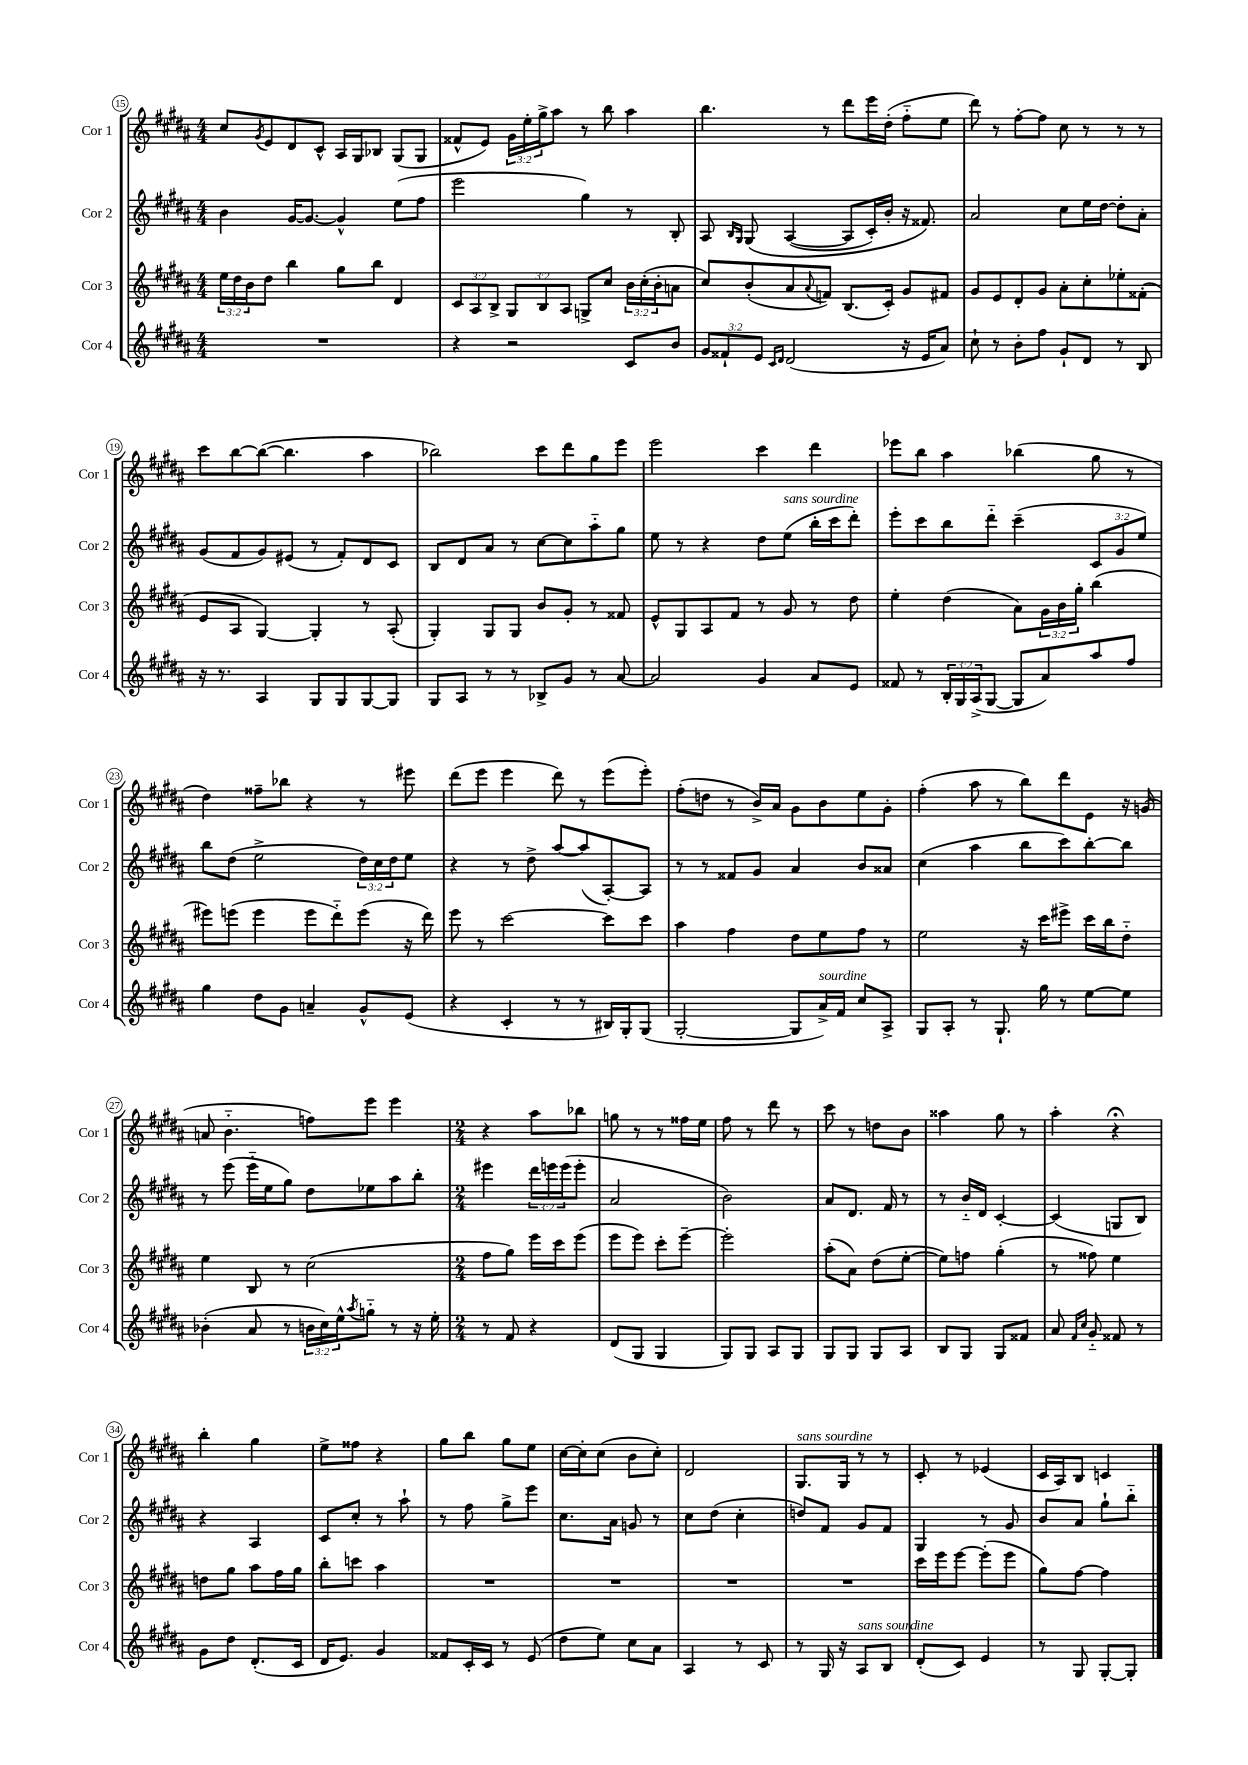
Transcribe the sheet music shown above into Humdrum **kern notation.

**kern	**kern	**kern	**kern
*staff4	*staff3	*staff2	*staff1
*clefG2	*clefG2	*clefG2	*clefG2
*k[f#c#g#d#a#]	*k[f#c#g#d#a#]	*k[f#c#g#d#a#]	*k[f#c#g#d#a#]
*M4/4	*M4/4	*M4/4	*M4/4
1r	24ee\LL	4b\	8cc#/L
.	24dd#\	.	.
.	24b\J	.	.
.	.	.	8qg#/
.	8dd#\J	.	8e/
.	4bb\	[16g#/LK	8d#/
.	.	8.g#/_J	.
.	.	.	8c#^^/J
.	8gg#\L	4g#^^/]	16A#/LL
.	.	.	16G#/J
.	8bb\J	.	8B-/J
.	4d#/	(8ee\L	(8G#/L
.	.	8ff#\J	8G#/J
=	=	=	=
4r	12c#/L	2eee\	8f##^^/L
.	12A#/	.	.
.	.	.	8e/J)
.	12B^/J	.	.
2r	12G#/L	.	24g#\LL
.	.	.	24ee'\
.	12B/	.	24gg#^\J
.	.	.	8aa#\J
.	12A#/J	.	.
.	8G^/L	4gg#\)	8r
.	8cc#/J	.	8bb\
8c#/L	24b\LL	8r	4aa#\
.	(24cc#'\	.	.
.	24b'\J	.	.
8b/J	8a\J	8B'/	.
=	=	=	=
12g#/L	8cc#/L)	8A#/	4.bb\
12f##`/	.	.	.
.	.	16qqB/LL	.
.	.	16qqG#/JJ	.
.	(8b'/	&(8G#/	.
12e/J	.	.	.
16qqc#/LL	.	.	.
16qqd#/JJ	.	.	.
(2d#/	8a#/	([4A#/	.
.	8qqa#/	.	.
.	8f/J)	.	8r
.	(8.B/L	8A#/]L	8ddd#\L
.	.	16c#'/L)	16eee\L
.	16c#'/Jk)	16b'/JJ	(16dd#'\JJ
16r	8g#/L	16r	8ff#'~\L
16e/LK	.	8.f##/&)	.
8a#/J)	8f#/J	.	8ee\J
=	=	=	=
8cc#`\	8g#/L	2a#/	8ddd#\)
8r	8e/	.	8r
8b'\L	8d#'/	.	[8ff#'\L
8ff#\J	8g#/J	.	8ff#\]J
8g#`/L	8a#'\L	8cc#\L	8cc#\
8d#/J	8cc#'\	16ee\L	8r
.	.	[16dd#\JJ	.
8r	8ee-'\	8dd#'\]L	8r
8B/	(8f##'\J	8a#'\J	8r
=	=	=	=
16r	8e/L	(8g#/L	8ccc#\L
8.r	.	.	.
.	8A#/J	8f#/	[8bb\
4A#/	[4G#/)	8g#/)	(8bb\_J
.	.	(8e#/J	4.bb\]
8G#/L	4G#'/]	8r	.
8G#/	.	8f#'/L)	.
[8G#/	8r	8d#/	4aa#\
8G#/]J	(8A#'/	8c#/J	.
=	=	=	=
8G#/L	4G#'/)	8B/L	2bb-\)
8A#/J	.	8d#/	.
8r	8G#/L	8a#/J	.
8r	8G#/J	8r	.
8B-^/L	8b/L	[8cc#\L	8ccc#\L
8g#/J	8g#'/J	8cc#\]	8ddd#\
8r	8r	8aa#'~\	8gg#\
[8a#/	8f##/	8gg#\J	8eee\J
=	=	=	=
2a#/]	8e^^/L	8ee\	2eee\
.	8G#/	8r	.
.	8A#/	4r	.
.	8f#/J	.	.
4g#/	8r	8dd#\L	4ccc#\
.	8g#/	(8ee\J	.
8a#/L	8r	16bb'\LL	4ddd#\
.	.	16ccc#\J	.
8e/J	8dd#\	8ddd#'\J)	.
=	=	=	=
8f##/	4ee'\	8eee'\L	8eee-\L
8r	.	8ccc#\	8bb\J
24B'/LL	(4dd#\	8bb\	4aa#\
24G#/	.	.	.
(24A#^/J	.	.	.
[8G#/J	.	8ddd#'~\J	.
8G#/]L	8a#\L)	(4ccc#~\	(4bb-\
8a#/)	24g#\L	.	.
.	24b\	.	.
.	24gg#'\JJ	.	.
8aa#/	(4bb\	12c#/L	8gg#\
.	.	12g#/	.
8ff#/J	.	.	8r
.	.	12ee/J)	.
=	=	=	=
4gg#\	8eee#\L)	8bb\L	4dd#\)
.	(8eee\J	(8dd#\J	.
8dd#\L	4eee\	2ee^\	8ff##~\L
8g#\J	.	.	8bb-\J
4a~/	8eee\L	.	4r
.	8ddd#'~\)	.	.
8g#^^/L	(8eee\J	24dd#\LL)	8r
.	.	24cc#\	.
.	.	24dd#\J	.
(8e/J	16r	8ee\J	8eee#\
.	16ddd#\)	.	.
=	=	=	=
4r	8eee\	4r	(8ddd#\L
.	8r	.	8eee\J
4c#'/	[2ccc#\	8r	4eee\
.	.	8dd#^\	.
8r	.	[8aa#/L	8ddd#\)
8r	.	(8aa#/]	8r
16B#/LL)	8ccc#\]L	[8A#'/)	(8eee\L
16G#'/J	.	.	.
(8G#/J	8ccc#\J	8A#/]J	8eee'\J)
=	=	=	=
[2G#'/	4aa#\	8r	(8ff#'\L
.	.	8r	8dd\J
.	4ff#\	8f##/L	8r
.	.	8g#/J	16b^/LL)
.	.	.	16a#/JJ
8G#/]L	8dd#\L	4a#/	8g#\L
16a#^/L)	8ee\	.	8b\
16f#/JJ	.	.	.
8cc#/L	8ff#\J	8b/L	8ee\
8A#^/J	8r	8a##/J	8g#'\J
=	=	=	=
8G#/L	2ee\	(4cc#\	(4ff#'\
8A#'/J	.	.	.
8r	.	4aa#\	8aa#\
8.G#`/	.	.	8r
.	16r	8bb\L	8bb\L)
16gg#\	16ccc#\LK	.	.
8r	8eee#^\J	8ccc#\)	8ddd#\
[8ee\L	16ccc#\LL	[8bb'\	8e\J
.	16bb\J	.	.
8ee\]J	8dd#'~\J	8bb\]J	16r
.	.	.	(16g/
=	=	=	=
(4b-'\	4ee\	8r	8a/
.	.	(8eee\	4.b'~\
8a#/	8B/	16eee'~\LL	.
.	.	16ee\J	.
8r	8r	8gg#\J)	.
24b\LL	(2cc#\	8dd#\L	8ff\L)
24cc#\)	.	.	.
24ee^^\J	.	.	.
8qaa#/	.	.	.
8gg'~\J	.	8ee-\	8eee\J
8r	.	8aa#\	4eee\
16r	.	8bb'\J	.
16ee'\	.	.	.
=	=	=	=
*M2/4	*M2/4	*M2/4	*M2/4
8r	8ff#\L	4eee#\	4r
8f#/	8gg#\J)	.	.
4r	16eee\LL	24ddd#\LL	8aa#\L
.	.	24eee\	.
.	16ccc#\J	.	.
.	.	(24eee\J	.
.	(8eee\J	8eee'\J	8bb-\J
=	=	=	=
(8d#/L	8eee\L	2a#/	8gg\
8G#/J	8eee\J)	.	8r
4G#/	8ccc#'\L	.	8r
.	[8eee~\J	.	16ff##\LL
.	.	.	16ee\JJ
=	=	=	=
8G#/L)	2eee'\]	2b\)	8ff#\
8G#/J	.	.	8r
8A#/L	.	.	8ddd#\
8G#/J	.	.	8r
=	=	=	=
8G#/L	(8aa#'\L	8a#/L	8ccc#\
8G#/J	8a#\J)	8.d#/J	8r
8G#/L	(8dd#\L	.	8dd\L
.	.	16f#/	.
8A#/J	[8ee'\J	8r	8b\J
=	=	=	=
8B/L	8ee\]L)	8r	4aa##\
8G#/J	8ff\J	16b'~/LL	.
.	.	16d#/JJ	.
8G#/L	(4gg#'\	[4c#'/	8gg#\
8f##/J	.	.	8r
=	=	=	=
8a#/	8r	(4c#/]	4aa#'\
16qqf#/LL	.	.	.
16qqcc#/JJ	.	.	.
8g#'~/	8ff##\)	.	.
8f##/	4ee\	8G/L	4r;
8r	.	8B/J)	.
=	=	=	=
8g#\L	8dd\L	4r	4bb'\
8dd#\J	8gg#\J	.	.
(8.d#'/L	8aa#\L	4A#/	4gg#\
.	16ff#\L	.	.
16c#/Jk	16gg#\JJ	.	.
=	=	=	=
16d#/LK	8bb'\L	8c#/L	8ee^\L
8.e/J)	.	.	.
.	8ccc\J	8cc#'/J	8ff##\J
4g#/	4aa#\	8r	4r
.	.	8aa#`\	.
=	=	=	=
8f##/L	2r	8r	8gg#\L
16c#'/L	.	8ff#\	8bb\J
16c#/JJ	.	.	.
8r	.	8gg#^\L	8gg#\L
(8e/	.	8eee\J	8ee\J
=	=	=	=
8dd#\L	2r	8.cc#\L	[16cc#\LL
.	.	.	16cc#'\]J
8ee\J)	.	.	(8cc#\J
.	.	16a#\Jk	.
8cc#\L	.	8g/	8b\L
8a#\J	.	8r	8cc#'\J)
=	=	=	=
4A#/	2r	8cc#\L	2d#/
.	.	(8dd#\J	.
8r	.	4cc#'\	.
8c#/	.	.	.
=	=	=	=
8r	2r	8dd/L)	8.G#/L
16G#/	.	8f#/J	.
16r	.	.	16G#/Jk
8A#/L	.	8g#/L	8r
8B/J	.	8f#/J	8r
=	=	=	=
(8d#'/L	16ccc#\LL	4G#/	8c#'/
.	16eee\J	.	.
8c#/J)	[8eee\J	.	8r
4e/	(8eee'\]L	8r	(4e-/
.	8eee\J	8g#/	.
=	=	=	=
8r	8gg#\L)	8b/L	16c#/LL
.	.	.	16A#/J)
8G#/	[8ff#\J	8a#/J	8B/J
[8G#'/L	4ff#\]	8gg#`\L	4c/
8G#'/]J	.	8bb'~\J	.
==	==	==	==
*-	*-	*-	*-
